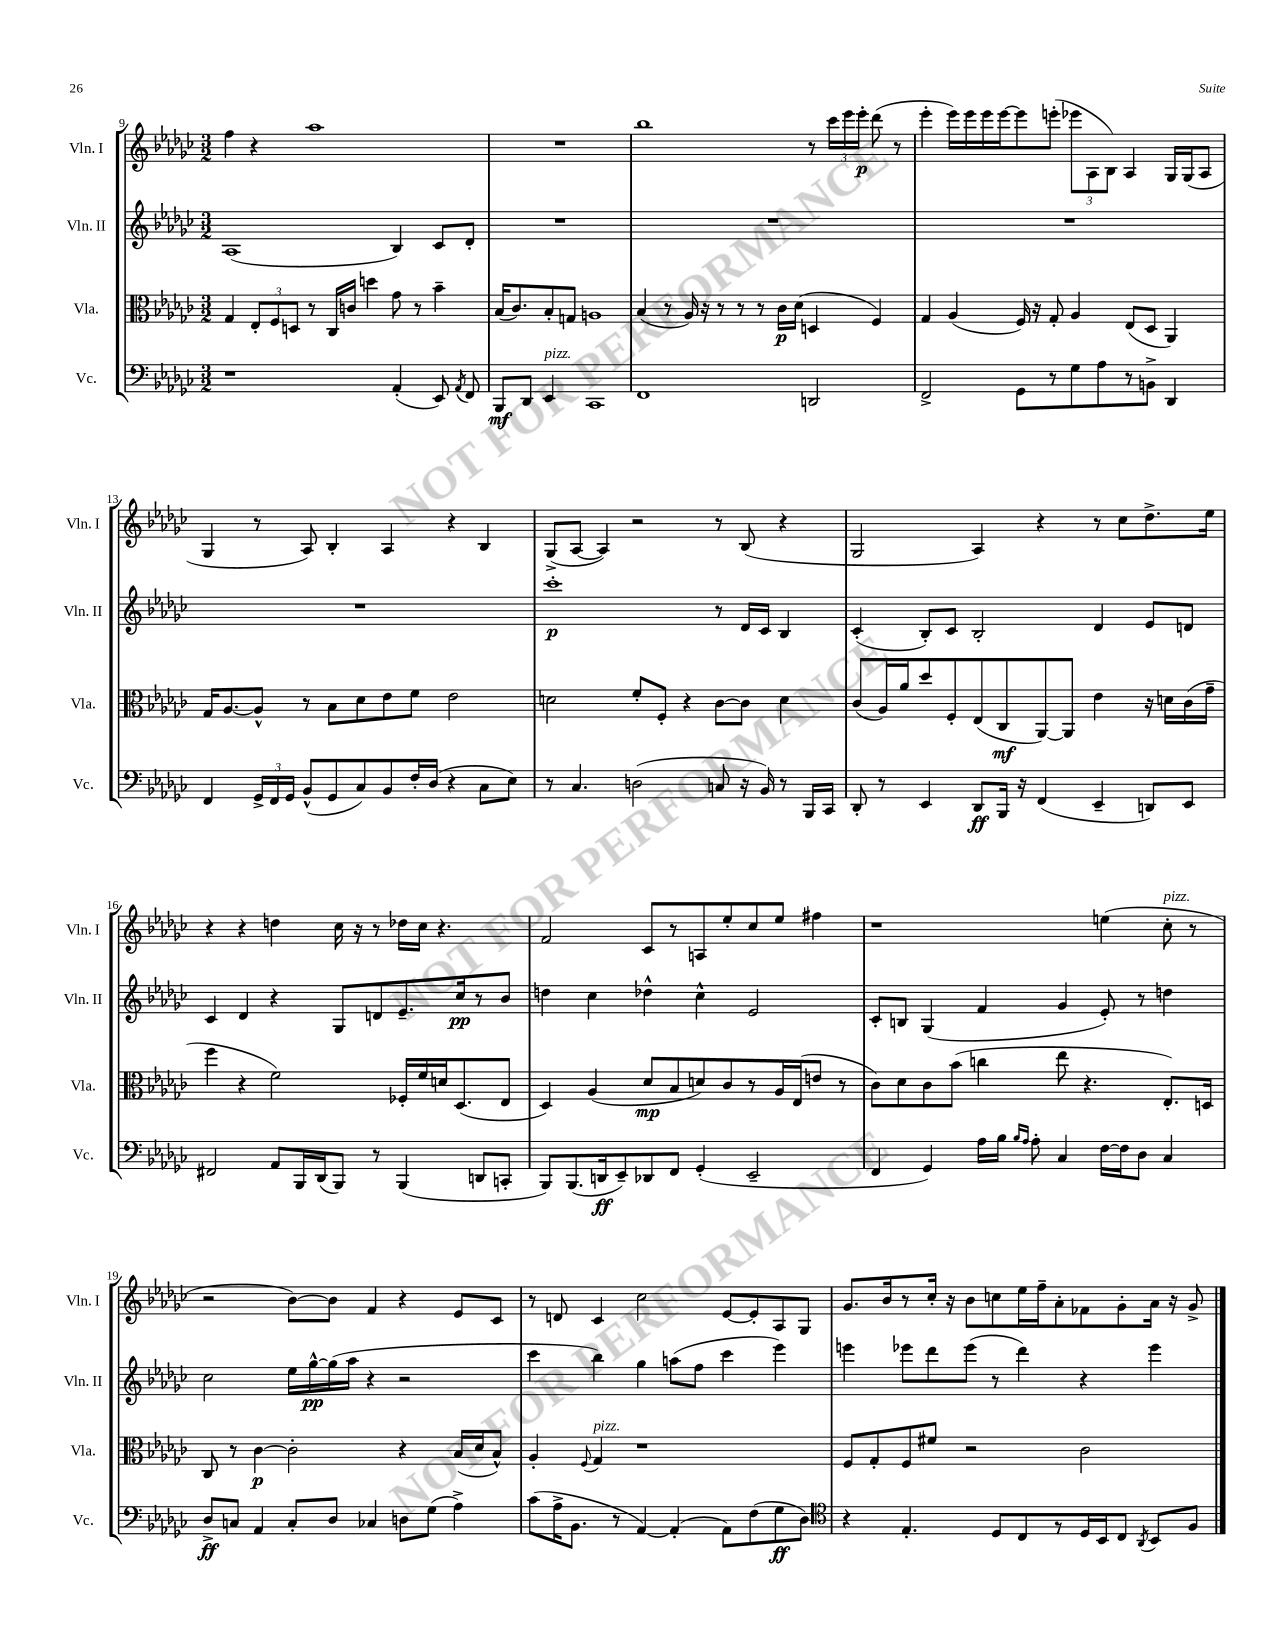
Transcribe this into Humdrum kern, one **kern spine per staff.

**kern	**dynam	**kern	**dynam	**kern	**dynam	**kern	**dynam
*part4	*part4	*part3	*part3	*part2	*part2	*part1	*part1
*staff4	*staff4	*staff3	*staff3	*staff2	*staff2	*staff1	*staff1
*I"Vc.	*	*I"Vla.	*	*I"Vln. II	*	*I"Vln. I	*
*I'Vc.	*	*I'Vla.	*	*I'Vln. II	*	*I'Vln. I	*
*clefF4	*	*clefC3	*	*clefG2	*	*clefG2	*
*k[b-e-a-d-g-c-]	*	*k[b-e-a-d-g-c-]	*	*k[b-e-a-d-g-c-]	*	*k[b-e-a-d-g-c-]	*
*M3/2	*	*M3/2	*	*M3/2	*	*M3/2	*
=9	=9	=9	=9	=9	=9	=9	=9
1r	.	4G-/	.	(1A-	.	4ff\	.
.	.	12E-'/L	.	.	.	4r	.
.	.	12F/	.	.	.	.	.
.	.	12Dn/J	.	.	.	.	.
.	.	8r	.	.	.	1aa-	.
.	.	16C-/LL	.	.	.	.	.
.	.	16cn/JJ	.	.	.	.	.
.	.	4ddn\	.	.	.	.	.
(4AA-'/	.	8g-\	.	4B-/)	.	.	.
.	.	8r	.	.	.	.	.
8EE-/)	.	4b-~\	.	8c-/L	.	.	.
8qAA-/	.	.	.	.	.	.	.
8FF/	.	.	.	8d-'/J	.	.	.
=10	=10	=10	=10	=10	=10	=10	=10
8BBB-/L	mf	(16B-/KL	.	1.r	.	1.r	.
.	.	8.c-/)	.	.	.	.	.
8DD-/J	.	.	.	.	.	.	.
!LO:TX:a:i:t=pizz.	!	!	!	!	!	!	!
4EE-/	.	8B-'/	.	.	.	.	.
.	.	8Gn/J	.	.	.	.	.
1CC-	.	1An	.	.	.	.	.
=11	=11	=11	=11	=11	=11	=11	=11
1FF	.	(4B-/	.	1.r	.	1bb-	.
.	.	8r	.	.	.	.	.
.	.	16A-/)	.	.	.	.	.
.	.	16r	.	.	.	.	.
.	.	8r	.	.	.	.	.
.	.	8r	.	.	.	.	.
.	.	8r	.	.	.	.	.
.	.	16c-\LL	p	.	.	.	.
.	.	(16d-\JJ	.	.	.	.	.
2DDn/	.	4Dn/	.	.	.	8r	.
.	.	.	.	.	.	24ccc-\LL	.
.	.	.	.	.	.	24eee-\	.
.	.	.	.	.	.	24eee-'\JJ	p
.	.	4F/)	.	.	.	(8ddd-\	.
.	.	.	.	.	.	8r	.
=12	=12	=12	=12	=12	=12	=12	=12
2FF^/	.	4G-/	.	1.r	.	4eee-'\	.
.	.	(4A-/	.	.	.	16eee-\LL)	.
.	.	.	.	.	.	16eee-\	.
.	.	.	.	.	.	16eee-\	.
.	.	.	.	.	.	[16eee-\J	.
8GG-\L	.	16F/)	.	.	.	8eee-\]	.
.	.	16r	.	.	.	.	.
8r	.	8G-'/	.	.	.	(8eeen'\J	.
8G-\	.	4A-/	.	.	.	12eee-X\L	.
.	.	.	.	.	.	12A-\	.
8A-\	.	.	.	.	.	.	.
.	.	.	.	.	.	12B-\J)	.
8r	.	(8E-/L	.	.	.	4A-/	.
8BBn^\J	.	8D-/J	.	.	.	.	.
4DD-/	.	4AA-/)	.	.	.	16G-/LL	.
.	.	.	.	.	.	(16G-/J	.
.	.	.	.	.	.	8A-/J	.
!!LO:LB:g=z
=13	=13	=13	=13	=13	=13	=13	=13
4FF/	.	16G-/KL	.	1.r	.	4G-/	.
.	.	[8.A-/	.	.	.	.	.
24GG-^/LL	.	8A-^^/J]	.	.	.	8r	.
24FF/	.	.	.	.	.	.	.
24GG-/JJ	.	.	.	.	.	.	.
(8BB-^^/L	.	8r	.	.	.	8A-/)	.
8GG-/	.	8B-\L	.	.	.	4B-'/	.
8C-/)	.	8d-\	.	.	.	.	.
8BB-/	.	8e-\	.	.	.	4A-/	.
16F'/L	.	8f\J	.	.	.	.	.
(16D-/JJ	.	.	.	.	.	.	.
4r	.	2e-\	.	.	.	4r	.
8C-\L	.	.	.	.	.	4B-/	.
8E-\J)	.	.	.	.	.	.	.
=14	=14	=14	=14	=14	=14	=14	=14
8r	.	2dn\	.	1ccc-'	p	(8G-^/L	.
4.C-/	.	.	.	.	.	[8A-/J	.
.	.	.	.	.	.	4A-/])	.
(2Dn\	.	8f'/L	.	.	.	2r	.
.	.	8F'/J	.	.	.	.	.
.	.	4r	.	.	.	.	.
8Cn/	.	[8c-\L	.	8r	.	8r	.
16r	.	8c-\J]	.	16d-/LL	.	(8B-/	.
16BB-/)	.	.	.	16c-/JJ	.	.	.
8r	.	4d\	.	4B-/	.	4r	.
16BBB-/LL	.	.	.	.	.	.	.
16CC-/JJ	.	.	.	.	.	.	.
=15	=15	=15	=15	=15	=15	=15	=15
8DD-'/	.	(8c-/L	.	(4c-'/	.	2G-/	.
8r	.	16A-/L)	.	.	.	.	.
.	.	16a-/J	.	.	.	.	.
4EE-/	.	8dd-/	.	8B-'/L)	.	.	.
.	.	8F'/	.	8c-/J	.	.	.
8DD-/L	ff	(8E-/	.	2B-'/	.	4A-/)	.
16BBB-/Jk	.	8C-/	mf	.	.	.	.
16r	.	.	.	.	.	.	.
(4FF/	.	[8AA-/)	.	.	.	4r	.
.	.	8AA-/J]	.	.	.	.	.
4EE-~/	.	4e-\	.	4d-/	.	8r	.
.	.	.	.	.	.	8cc-\L	.
8DDn/L)	.	16r	.	8e-/L	.	8.dd-^\	.
.	.	16dn\LL	.	.	.	.	.
8EE-/J	.	(16c-\	.	8dn/J	.	.	.
.	.	16g-~\JJ	.	.	.	16ee-\Jk	.
!!LO:LB:g=z
=16	=16	=16	=16	=16	=16	=16	=16
2FF#X/	.	4ff\	.	4c-/	.	4r	.
.	.	4r	.	4d-/	.	4r	.
8AA-/L	.	2f\)	.	4r	.	4ddn\	.
16BBB-/L	.	.	.	.	.	.	.
(16DD-/J	.	.	.	.	.	.	.
8BBB-/J)	.	.	.	8G-/L	.	16cc-\	.
.	.	.	.	.	.	16r	.
8r	.	.	.	8dn/	.	8r	.
(4BBB-/	.	16F-X'/LL	.	8.e-~/	.	16dd-X\LL	.
.	.	16f/	.	.	.	16cc-\JJ	.
.	.	16dn/J	.	.	.	4.r	.
.	.	(8.D-/	.	16cc-/k	pp	.	.
8DDn/L	.	.	.	8r	.	.	.
8CCn'/J	.	8E-/J	.	8b-/J	.	.	.
=17	=17	=17	=17	=17	=17	=17	=17
8BBB-/L)	.	4D-/)	.	4ddn\	.	2f/	.
(8.BBB-/	.	.	.	.	.	.	.
.	.	(4A-/	.	4cc-\	.	.	.
16DDn/k	ff	.	.	.	.	.	.
8EE-~/)	.	.	.	.	.	.	.
8DD-X/	.	8d-/L	mp	4dd-X^^\	.	8c-/L	.
8FF/J	.	8B-/	.	.	.	8r	.
(4GG-'/	.	8dn/)	.	4cc-^^\	.	8An/	.
.	.	8c-/	.	.	.	8ee-'/	.
2EE-~/	.	8r	.	2e-/	.	8cc-/	.
.	.	16A-/L	.	.	.	8ee-/J	.
.	.	(16E-/J	.	.	.	.	.
.	.	8en/J	.	.	.	4ff#X\	.
.	.	8r	.	.	.	.	.
=18	=18	=18	=18	=18	=18	=18	=18
4FF/	.	8c-\L)	.	8c-'/L	.	1r	.
.	.	8d-\	.	8Bn/J	.	.	.
4GG-/)	.	8c-\	.	(4G-/	.	.	.
.	.	(8b-\J	.	.	.	.	.
16A-\LL	.	4ccn\	.	4f/	.	.	.
16B-\JJ	.	.	.	.	.	.	.
16qqB-/LL	.	.	.	.	.	.	.
16qqA-/JJ	.	.	.	.	.	.	.
8A-'\	.	.	.	.	.	.	.
4C-/	.	8ee-\	.	4g-/	.	.	.
.	.	4.r	.	.	.	.	.
[16F\LL	.	.	.	8e-'/)	.	(4een\	.
16F\J]	.	.	.	.	.	.	.
8D-\J	.	.	.	8r	.	.	.
!	!	!	!	!	!	!LO:TX:a:i:t=pizz.	!
4C-/	.	8.E-'/L)	.	4ddn\	.	8cc-'\	.
.	.	.	.	.	.	8r	.
.	.	16Dn/Jk	.	.	.	.	.
!!LO:LB:g=z
=19	=19	=19	=19	=19	=19	=19	=19
8D-^/L	ff	8C-/	.	2cc-\	.	2r	.
8Cn/J	.	8r	.	.	.	.	.
4AA-/	.	[4c-\	p	.	.	.	.
8C'/L	.	2c-'\]	.	16ee-\LL	.	[8b-\L)	.
.	.	.	.	[16gg-^^\	pp	.	.
8D-/J	.	.	.	(16gg-\]	.	8b-\J]	.
.	.	.	.	16aa-\JJ	.	.	.
4C-X/	.	.	.	4r	.	4f/	.
8Dn\L	.	4r	.	2r	.	4r	.
(8G-\J	.	.	.	.	.	.	.
4A-^\)	.	(16B-/LL	.	.	.	8e-/L	.
.	.	16d-/J	.	.	.	.	.
.	.	8B-^^/J)	.	.	.	8c-/J	.
=20	=20	=20	=20	=20	=20	=20	=20
(8c-\L	.	4A-'/	.	4ccc-\	.	8r	.
16A-^\K	.	.	.	.	.	8dn/	.
8.BB-\J	.	.	.	.	.	.	.
.	.	8qqF/	.	.	.	.	.
!	!	!LO:TX:a:i:t=pizz.	!	!	!	!	!
.	.	4G-/	.	4bb-\)	.	4c-/	.
8r	.	.	.	.	.	.	.
[4AA-/)	.	1r	.	4gg-\	.	2cc-\	.
(4AA-'/]	.	.	.	(8aan\L	.	.	.
.	.	.	.	8ff\J	.	.	.
8AA-\L)	.	.	.	4ccc-\	.	[8e-/L	.
(8F\	.	.	.	.	.	8e-'/]	.
8G-\	ff	.	.	4eee-\)	.	8A-/	.
8D-\J)	.	.	.	.	.	8G-/J	.
=21	=21	=21	=21	=21	=21	=21	=21
*clefC4	*	*	*	*	*	*	*
4r	.	8F/L	.	4eeen\	.	8.g-/L	.
.	.	8G-'/	.	.	.	.	.
.	.	.	.	.	.	16b-/k	.
4.E-'/	.	8F/	.	8eee-X\L	.	8r	.
.	.	8f#X/J	.	8ddd-\	.	16cc-'/Jk	.
.	.	.	.	.	.	16r	.
.	.	2r	.	(8eee-\J	.	8b-\L	.
8D-/L	.	.	.	8r	.	8ccn\	.
8C-/	.	.	.	4ddd-\)	.	16ee-\L	.
.	.	.	.	.	.	16ff~\J	.
8r	.	.	.	.	.	8a-'\	.
16D-/L	.	2c-\	.	4r	.	8f-X\	.
16BB-/J	.	.	.	.	.	.	.
8C-/J	.	.	.	.	.	8g-'\	.
8qAA-/	.	.	.	.	.	.	.
8BB-/L	.	.	.	4eee-\	.	16a-\Jk	.
.	.	.	.	.	.	16r	.
8F/J	.	.	.	.	.	8g-^/	.
==	==	==	==	==	==	==	==
*-	*-	*-	*-	*-	*-	*-	*-
